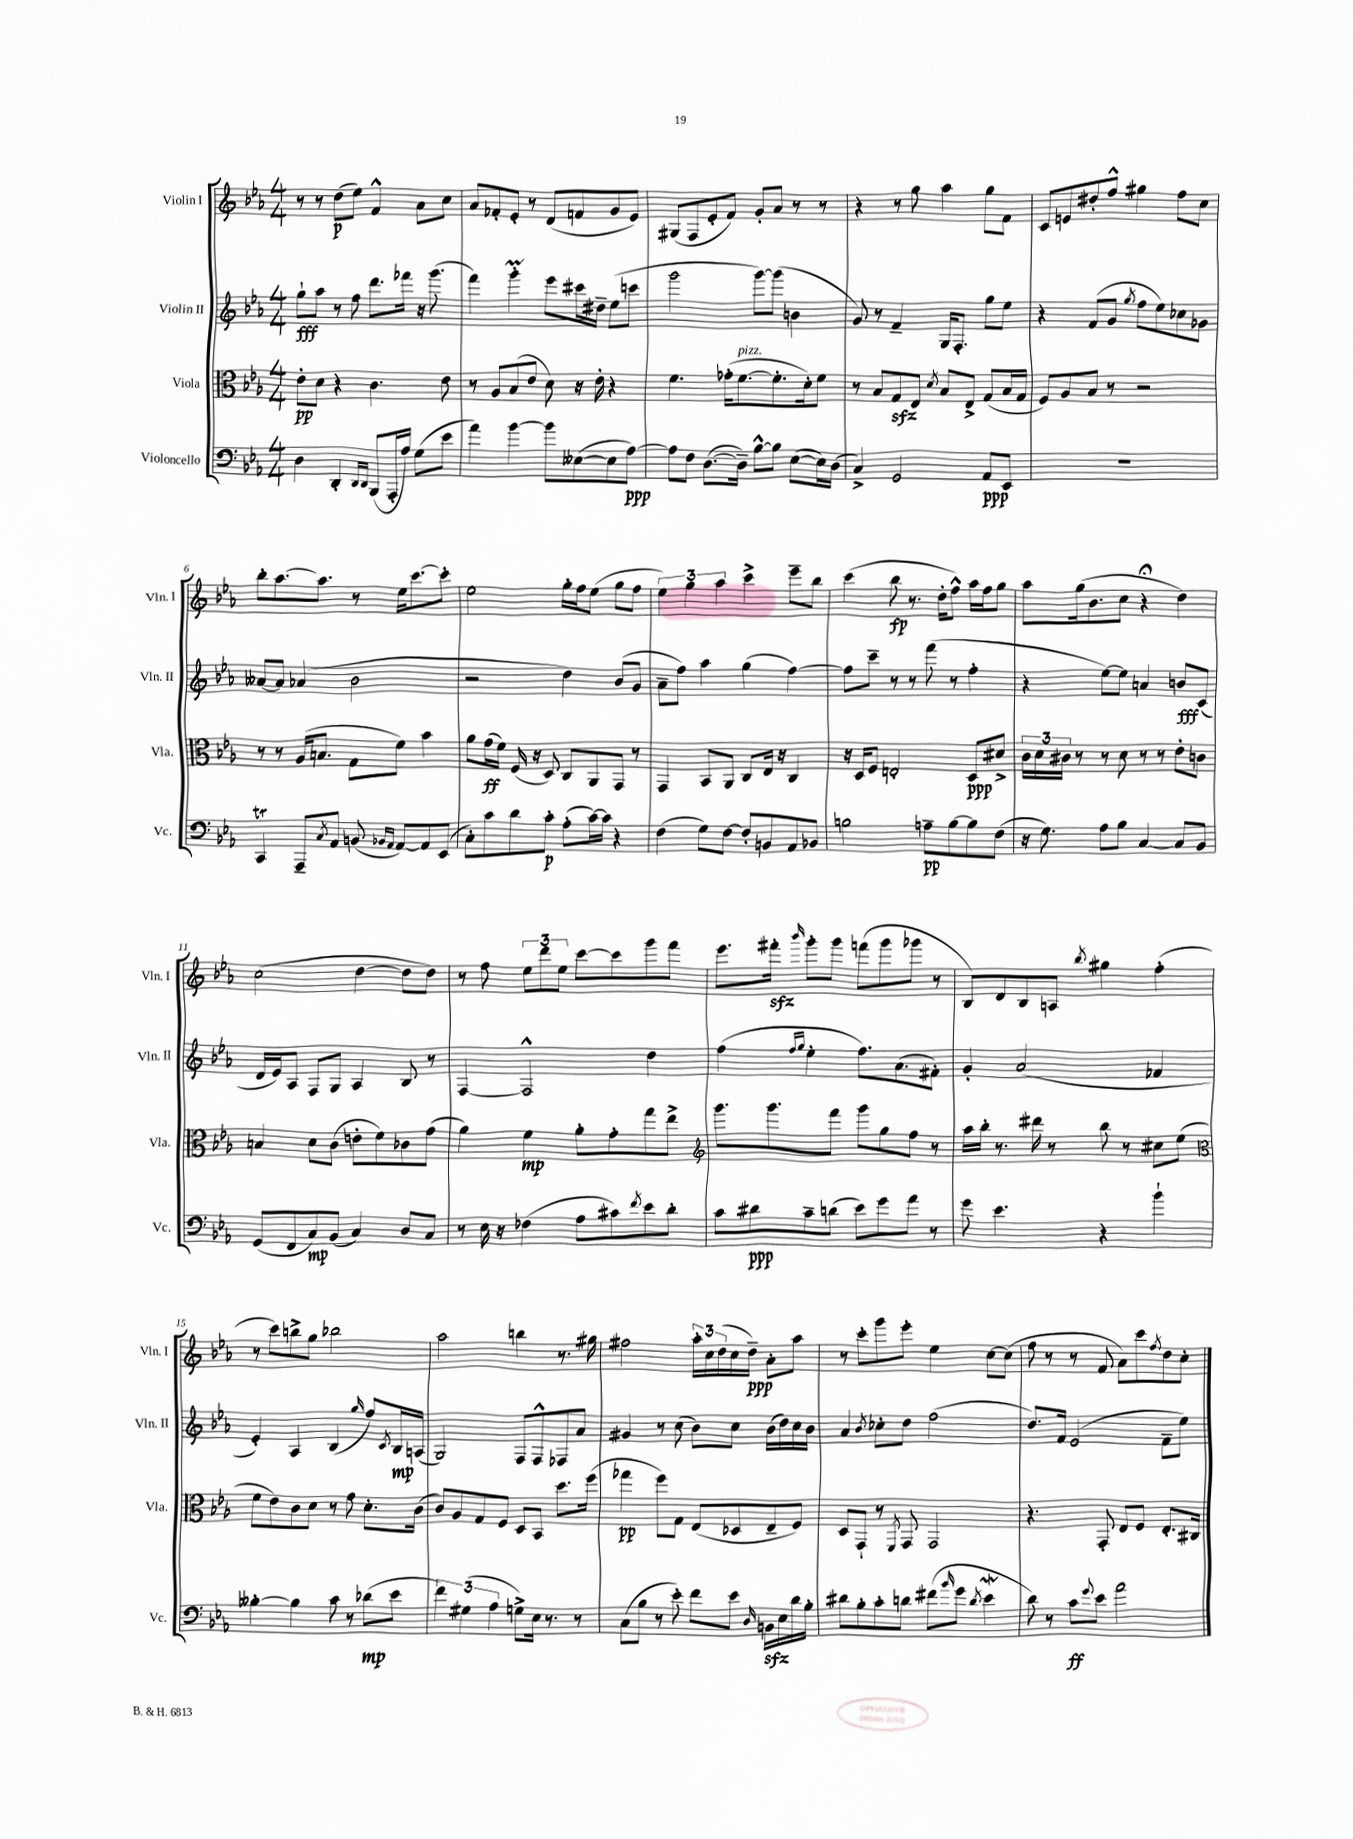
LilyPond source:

<<
\new StaffGroup <<
\new Staff = "s0" \with { instrumentName = "Violin I" shortInstrumentName = "Vln. I" } {
    \clef treble \key ees \major \numericTimeSignature \time 4/4
    r8 r8 d''8\p( ees''8) f'4-^ aes'8 c''8 |
    aes'8 fes'8-. ees'8-. r8 d'8( f'8 g'8 ees'8) |
    gis8( f8 ees'8-. f'8) g'8-. aes'8 r8 r8 |
    r4 r8 g''8 aes''4 g''8 f'8 |
    c'8 e'8 dis''8-. f''8-^ gis''4 f''8 c''8 |
    bes''8-. aes''8.~ aes''8. r8 ees''16 c'''8.~ c'''8-. |
    ees''2 g''16-. f''16 ees''8( g''8 f''8 |
    \tuplet 3/2 { ees''4) g''4 aes''4 } c'''4-> ees'''8-- bes''8 |
    c'''4( bes''8\fp r8. d''16-. f''8-^) aes''16 f''16 g''8 |
    aes''8 g''16( bes'8. c''8 r4\fermata d''4) |
    c''2( d''4~ d''8 d''8) |
    r8 f''8 \tuplet 3/2 { ees''8 d'''8 ees''8 } c'''8~ c'''8 g'''8 f'''8 |
    ees'''8. fis'''16-.\sfz \grace { bes'''16 } g'''8-. g'''8 f'''8( g'''8 ges'''8 r8 |
    bes8) d'8 bes8 a8 \acciaccatura { bes''8 } gis''4 f''4-.( |
    r8 c'''8) b''8-> g''8 bes''2 |
    aes''2 b''4 r8. gis''16 |
    fis''2 \tuplet 3/2 { aes''16-. c''16 d''16( } c''16 d''16--\ppp) aes'8-. aes''8 |
    r8 c'''8-. g'''8 ees'''8-. ees''4 c''8~ c''8( |
    f''8 r8 r8 f'8 aes'8) c'''8 \acciaccatura { f''8 } d''8 c''8-. \bar "|." |
}
\new Staff = "s1" \with { instrumentName = "Violin II" shortInstrumentName = "Vln. II" } {
    \clef treble \key ees \major \numericTimeSignature \time 4/4
    g''8-!\fff aes''8 r8 f''8 d'''8. fes'''16 r16 g'''8.( |
    f'''4) g'''4-.\prall ees'''8 cis'''16 dis''16-- ees''8( c'''8 |
    g'''2 g'''8~) g'''8( b'4 |
    g'8) r8 f'4-- g16 f8.-. g''8 ees''8 |
    r4 f'8( g'8 \acciaccatura { g''8 } f''8 ees''8) ces''8 ges'8 |
    aeses'8~ aeses'8 aes'4( bes'2 |
    r2 d''4) bes'8( g'8 |
    aes'8-- f''8) aes''4 g''4( f''4~) |
    f''8 c'''8-- r8 r8 f'''8( r8 f''4-. |
    r4 ees''8~) ees''8 a'4 b'8\fff c'8( |
    d'16 ees'16) aes8 f8 g8 aes4 bes8 r8 |
    f4~ f2-^ d''4 |
    f''4( \grace { f''16 g''16 } ees''4-. f''8.) aes'8.( fis'8-.) |
    g'4-. aes'2( fes'4 |
    ees'4-.) aes4 bes4( \grace { g''16 } f''8) \acciaccatura { c'8 } bes16\mp a16( |
    g2) f8 f8-^ fes8 aes'8 |
    gis'4 r8 c''8( bes'8) c''8 bes'16( d''16) c''16 bes'16 |
    aes'4 \acciaccatura { bes'8 } ces''8-. d''8 f''2( |
    d''8.) f'16 ees'2( f'8-- ees''8) \bar "|." |
}
\new Staff = "s2" \with { instrumentName = "Viola" shortInstrumentName = "Vla." } {
    \clef alto \key ees \major \numericTimeSignature \time 4/4
    ees'8-.\pp d'8 r4 c'4. ees'8 |
    r8 aes8 bes8( ees'8 d'8) r16 ees'16-. r4 |
    f'4. ges'16-.( f'8.~^\markup { \italic "pizz." } f'8.-. d'16-.) f'8 |
    r8 bes8 g8\sfz ees8 \acciaccatura { d'8 } bes8 ees8-> g8( bes16 g16 |
    f8) aes8 bes8 r8 r2 |
    r8 r8 aes16( b8. g8 f'8) bes'4 |
    aes'8 g'16\ff( f'16) f16( r16 d8) c8 aes,8 g,8 r8 |
    g,4 bes,8 aes,8 c8 ees16 r16 c4 |
    r16 d16 f8 e2-. d8\ppp dis'8-> |
    \tuplet 3/2 { c'16 d'16 cis'16 } r8 r8 d'8 r8 r8 ees'8-. c'8 |
    b4 d'8 c'8( e'8-. f'8) ces'8 g'8( |
    aes'4) f'4\mp aes'8-. g'8-. g''8 ees''8-> |
    \clef treble g'''8. g'''8. f'''8 g'''8 g''8 f''8 r8 |
    aes''16 bes''16-. r8. dis'''16 r8 bes''8 r8 cis''8 ees''8( |
    \clef alto f'8 ees'8) c'8 d'8 r8 g'8 d'8.-. c'16( |
    c'8) aes8 g8 f8 d8 bes,8 d''8. f''16( |
    ges''4\pp f''8) g8 ees8( des8 ees8-- f8) |
    d8 g,8-! r8 \acciaccatura { f,8 } g,8 g,2 |
    r4. g,8-. ees8 f8 ees8.-. cis16 \bar "|." |
}
\new Staff = "s3" \with { instrumentName = "Violoncello" shortInstrumentName = "Vc." } {
    \clef bass \key ees \major \numericTimeSignature \time 4/4
    d4 d,4-. \grace { d,16 d,16 } bes,,8( aes,,16-. aes16) g8( ees'8 |
    aes'4) bes'4~ bes'8 eeses8~( eeses8 aes8~\ppp) |
    aes8 f8 d8.~( d16--) bes8~-^ bes8 ees8~( ees16) d16( |
    c4->) g,2 aes,8\ppp ees,8 |
    R1 |
    c,4\trill aes,,8-- \acciaccatura { c8 } aes,8 b,8( \grace { bes,16 aes,16 } aes,8~) aes,8 ees,8( |
    c8-.) c'8 d'8 c'8-.\p aes8-.( c'16~) c'16 r4 |
    f4( g8) f8~ f8-. b,8 aes,8 bes,8 |
    b2 a8--\pp b8~ b8 f8( |
    r16 g8.) aes8 bes8 c4~ c8 bes,8 |
    g,8( f,8 c8\mp) bes,8( c4) d8 c8 |
    r8 ees16 r16 fes4( aes8 cis'8) \acciaccatura { f'8 } ees'8 d'8-. |
    c'8 dis'8\ppp c'8-- d'8( ees'8) g'8 aes'8 r8 |
    g'8 ees'4. r4 bes'4-! |
    beses4~-. beses4 c'8 r8 des'8\mp( ees'8 |
    \tuplet 3/2 { f'4) gis4( aes4 } g8->) ees16 r8. r8 |
    c8( bes8 r8 ees'8-.) f'8 ees'8 \grace { d16 } b,16\sfz ees16 d'16 bes16-. |
    dis'8 bes8-. c'8-. d'8 fis'8( \grace { bes'16 } g'8 \acciaccatura { d'8 } ees'4\mordent |
    d'8) r8 c'8\ff \appoggiatura { g'8 } ees'8 aes'2 \bar "|." |
}
>>
>>
